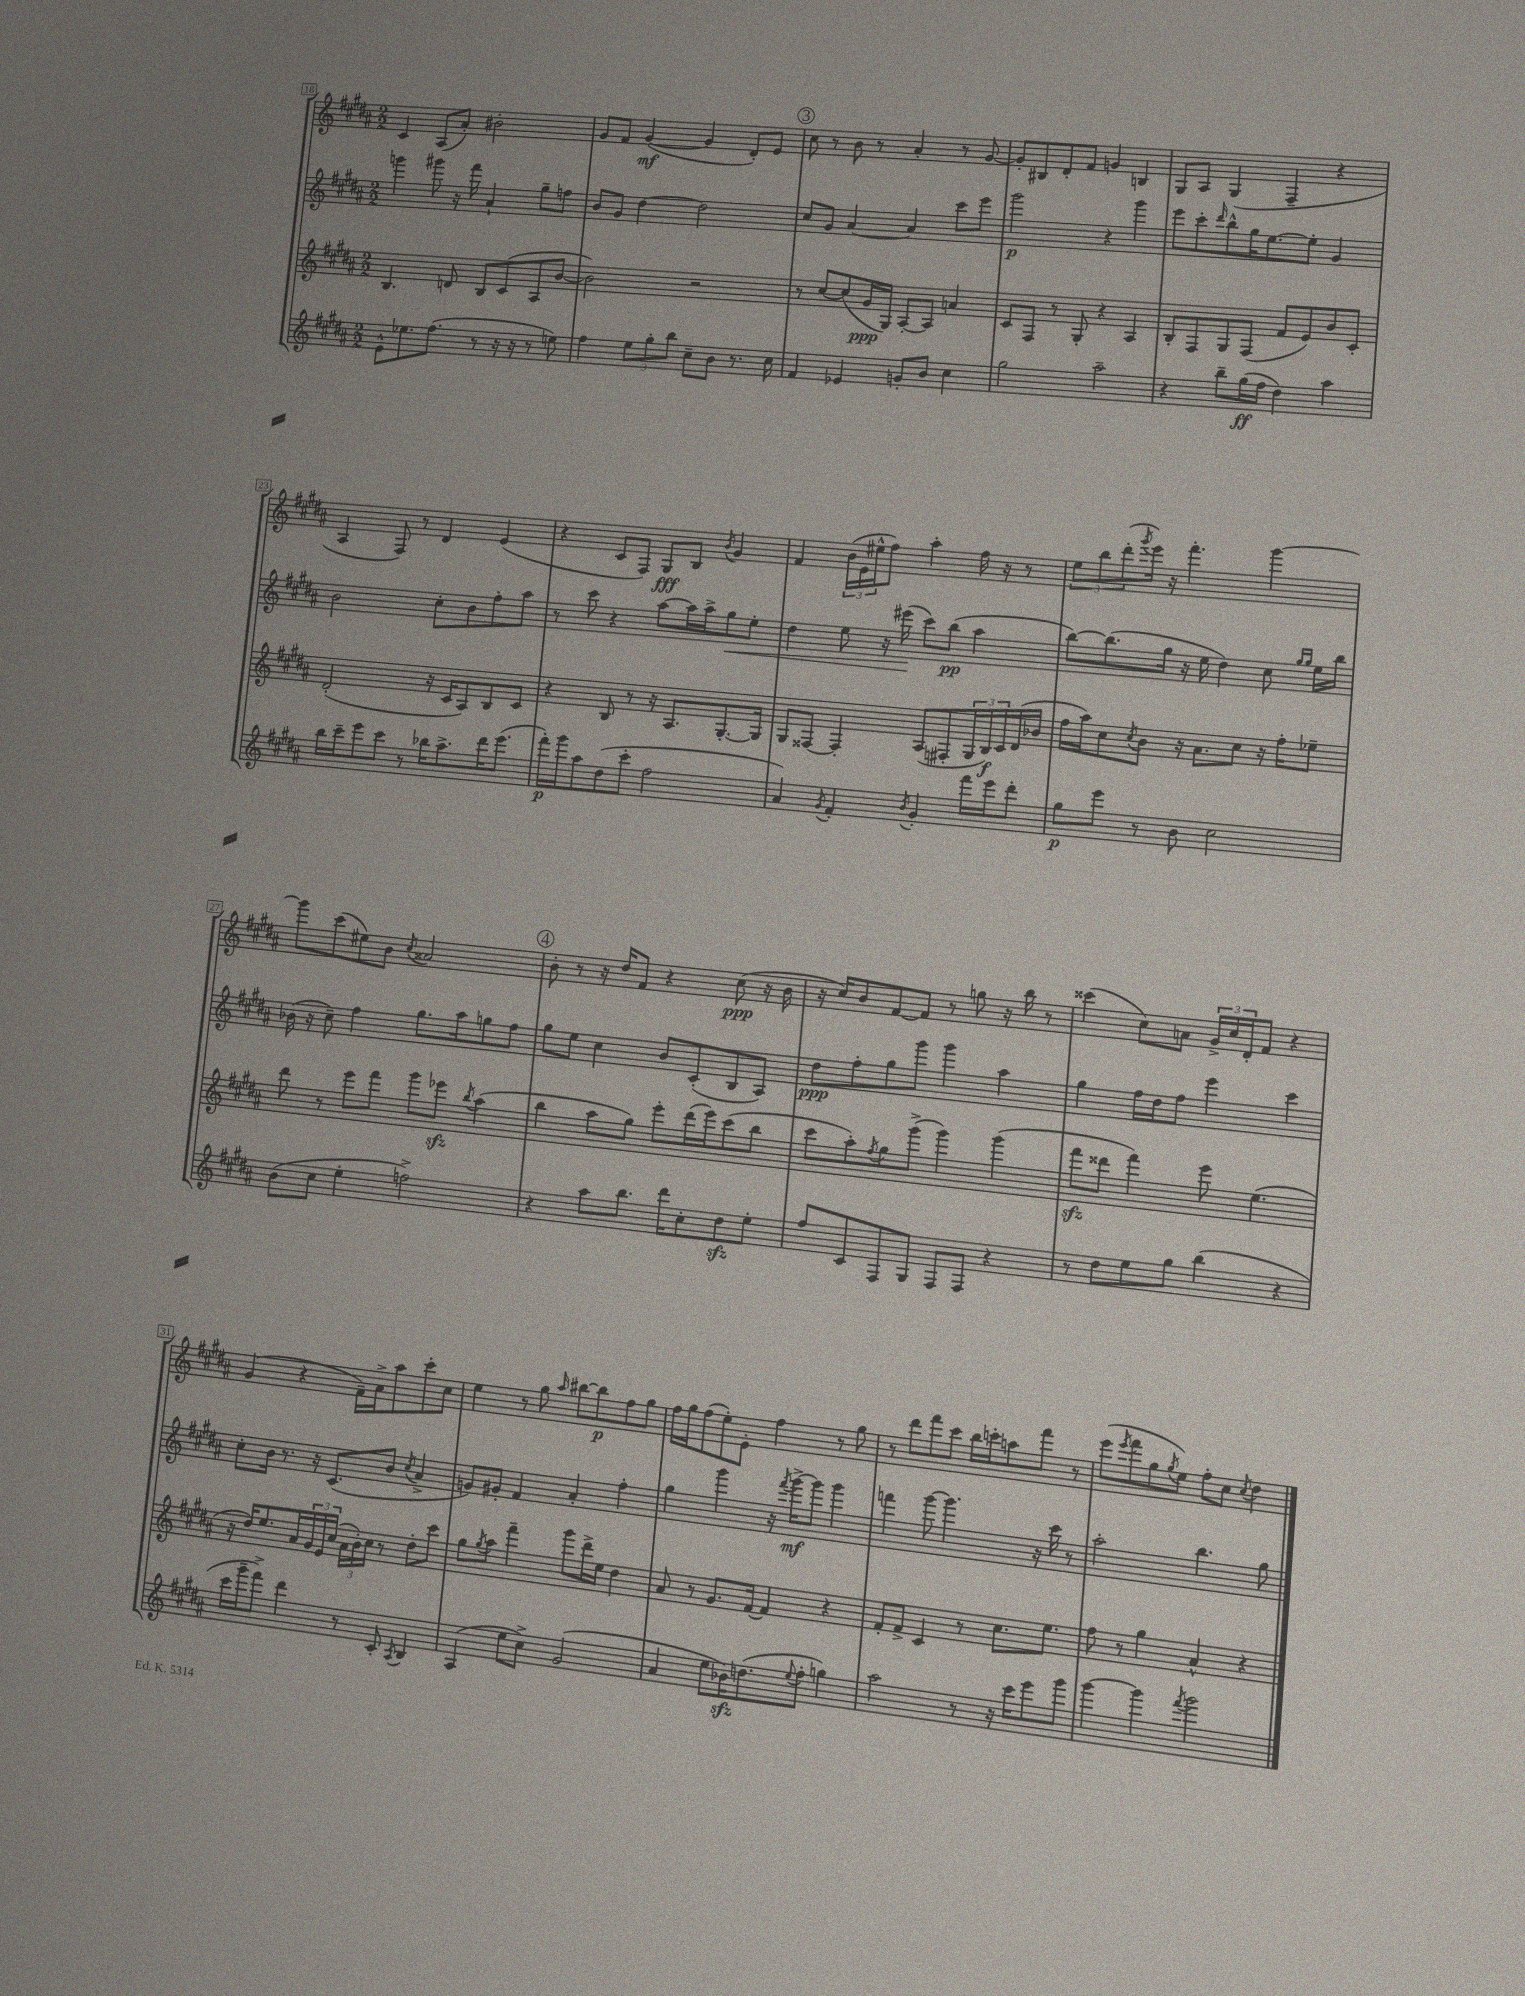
<<
\new StaffGroup <<
\new Staff = "s0" {
    \clef treble \key b \major \numericTimeSignature \time 2/2
    cis'4 ais8( ais'8-.) bis'2-. |
    gis'8 fis'8 gis'4~\mf( gis'4 dis'8-.) e'8 |
    \mark \markup { \circle "3" } cis''8 r8 b'8 r8 ais'4-. r8 gis'8~ |
    gis'8-. bis8 dis'8-. fis'8 g'4 b4 |
    gis8 ais8 gis4( fis4-- r4 |
    ais4 fis8) r8 dis'4 e'4( |
    r4 cis'8 fis8) gis8\fff b8 \acciaccatura { b'8 } gis'4 |
    fis'4 \tuplet 3/2 { b'16( e'16 eis''16-^ } fis''8) ais''4-. fis''16 r16 r8 |
    \tuplet 3/2 { e''8 b''8 dis'''8-.( } \acciaccatura { gis'''8 } e'''16) r16 fis'''4.-. gis'''4~ |
    gis'''8 cis'''8( eis''8) b'8 \acciaccatura { cis''8 } aisis'2 |
    \mark \markup { \circle "4" } b'8-. r8 r16 dis''16 fis'8 r4 cis''8\ppp( r16 b'16 |
    r16 cis''16) b'8 fis'8~ fis'8 r8 g''8 r16 b''16 r8 |
    cisis'''4( cis''8) a'8 \tuplet 3/2 { gis'16-> cis''16 dis'16-. } fis'8 r4 |
    gis'4( r4 fis'16--) ais'16-> ais''8 cis'''8-. cis''8 |
    e''4 r8 gis''8 \grace { ais''16 } bis''8~ bis''8\p fis''8 gis''8 |
    fis''16 gis''16 fis''8( e''8-.) e'8-. fis''4 r8 gis''8 |
    r8 dis'''8 fis'''8 cis'''8 b''16 c'''16-. a''8 fis'''8 r8 |
    e'''8( \acciaccatura { e'''8 } fis'''8 gis''8 \acciaccatura { gis''8 } e''8) fis''8-. cis''8 \acciaccatura { cis''8 } dis''4 \bar "|." |
}
\new Staff = "s1" {
    \clef treble \key b \major \numericTimeSignature \time 2/2
    g'''4 gis'''8 r16 fis'''16 ais'4-! gis''8-- f''8 |
    b'8 gis'8 dis''4~ dis''2 |
    \mark \markup { \circle "3" } cis''8 gis'8 ais'4~ ais'4 cis'''8 e'''8 |
    gis'''2\p r4 gis'''4 |
    e'''8 cis'''8-. \grace { dis'''16 } b''8-^ gis''16 e''8.~ e''8-. gis'4 |
    b'2 cis''8-. b'8 fis''8-. ais''8 |
    r8 cis'''8 r4 ais''8~ ais''16 ais''16-> gis''8\< e''8-. |
    dis''4 e''8 r16 eis'''16\!( cis'''8) b''8\pp( ais''4 |
    b''8~) b''8.( gis''16 r16 e''16 dis''4) cis''8 \grace { gis''16 gis''16 } e''16 b''16 |
    bes'16( r16 cis''8--) fis''4 gis''8. ais''16 g''8 fis''8 |
    \mark \markup { \circle "4" } gis''8 e''8 cis''4 b'8 cis'8-.( b8 ais8) |
    dis''8\ppp fis''8-. gis''8 gis'''8 gis'''4 ais''4 |
    gis''4 fis''16 dis''16 fis''8 e'''4 cis'''4 |
    cis''8-. b'16 r8. r16 cis'8.( b'8 \acciaccatura { cis''8 } ais'4-> |
    g'8) gis'8-. fis'4 ais'4-. fis''4-. |
    gis''4 gis'''4 r16 \acciaccatura { fis'''8 } gis'''16~->\mf gis'''8 gis'''4 |
    f'''4 gis'''8~ gis'''4. r16 cis'''16 r8 |
    ais''2-. b''4. gis''8 \bar "|." |
}
\new Staff = "s2" {
    \clef treble \key b \major \numericTimeSignature \time 2/2
    b4. d'8 b8 cis'8( ais8 b'8~ |
    b'2) r2 |
    \mark \markup { \circle "3" } r8 cis''8~ cis''8( gis'16\ppp gis16) ais8~-. ais8 a'4 |
    cis'8 fis8 r8 gis8-. r4 ais4 |
    b8-. fis8 gis8 fis8( fis'8 e'8) b'8 cis'8-. |
    dis'2-.( r16 cis'16 ais8) b8 cis'8 |
    r4 b8 r8 r16 ais8. gis8.~-. gis16 |
    gis8 fisis8~ fisis4-. ais8( fis8-. \tuplet 3/2 { gis16 b16\f) cis'16 } dis'16( bes'16 |
    fis''16 ais''16) cis''8 \acciaccatura { cis''8 } b'8 r16 ais'8. cis''8 r16 fis''16-. ees''8-- |
    dis'''8 r8 e'''8 fis'''8 gis'''8 ees'''8\sfz \acciaccatura { b''8 } ais''4( |
    \mark \markup { \circle "4" } b''4 ais''8 gis''8) e'''8-. dis'''16( e'''16) cis'''8( b''8 |
    cis'''8 ais''8-.) \acciaccatura { fis''8 } gis''8 gis'''8->( gis'''4) gis'''4( |
    fis'''8\sfz disis'''8 fis'''4) e'''8 e''4.( |
    r16 dis''16) e''8. ais'16 \tuplet 3/2 { gis'16 e'16 cis''16( } \tuplet 3/2 { ais'16 b'16-.) cis''16 } r8 dis''8-. cis'''8 |
    gis''8 \acciaccatura { gis''8 } ais''8 fis'''4-- gis'''8 dis'''16-> e''16 dis''4 |
    ais'8 r8 gis'8. fis'16~ fis'4 r4 |
    fis'8-. fis'8-> cis'4 r8 cis''8. e''8. |
    fis''8 r8 gis''4 ais'4-^ r4 \bar "|." |
}
\new Staff = "s3" {
    \clef treble \key b \major \numericTimeSignature \time 2/2
    e'8-^ ees''8. fis''8.( r8 r16 r16 r8 e''8) |
    fis''4 \tuplet 3/2 { e''8 gis''8-. b''8 } cis''8-- b'8 r8. cis''16 |
    \mark \markup { \circle "3" } fis'4 ees'4 g'8-. b'8 cis''4 |
    gis''2 ais''2-- |
    r4 b''8-- gis''16\ff( fis''16 dis''4) ais''4 |
    b''16 cis'''16-- e'''8 cis'''8 r8 bes''16 ais''8.-> dis'''16 e'''8.( |
    fis'''16-.\p) gis'''16 ais''8 dis''8( cis'''8-. fis''2 |
    ais'4) \acciaccatura { gis'8 } fis'4-. \acciaccatura { b'8 } gis'4-. fis'''16 e'''16 dis'''8-. |
    gis''8\p e'''8 r8 b'8 cis''2 |
    b'8( cis''8 e''4-. f''2->) |
    \mark \markup { \circle "4" } r4 ais''8 b''8. dis'''16 cis''8-. dis''8\sfz e''8-. |
    fis''8 cis'8 fis8 gis8 fis8 fis8 r4 |
    r8 dis''8 e''8 gis''8 b''4( r4 |
    cis'''16 gis'''16-- fis'''8->) dis'''4 r8 cis'8-. \acciaccatura { ais8 } b4 |
    ais4( e''8 cis''8->) gis'2( |
    ais'4 e''8 bes'16\sfz) d''8.( \appoggiatura { e''8 } fis''8-. g''4) |
    ais''2 r8 r16 cis'''16 e'''8 gis'''8 |
    gis'''4~ gis'''4 \acciaccatura { fis'''8 } gis'''2 \bar "|." |
}
>>
>>
\layout { \context { \Score currentBarNumber = #18 \override BarNumber.stencil = #(make-stencil-boxer 0.1 0.3 ly:text-interface::print) } }
